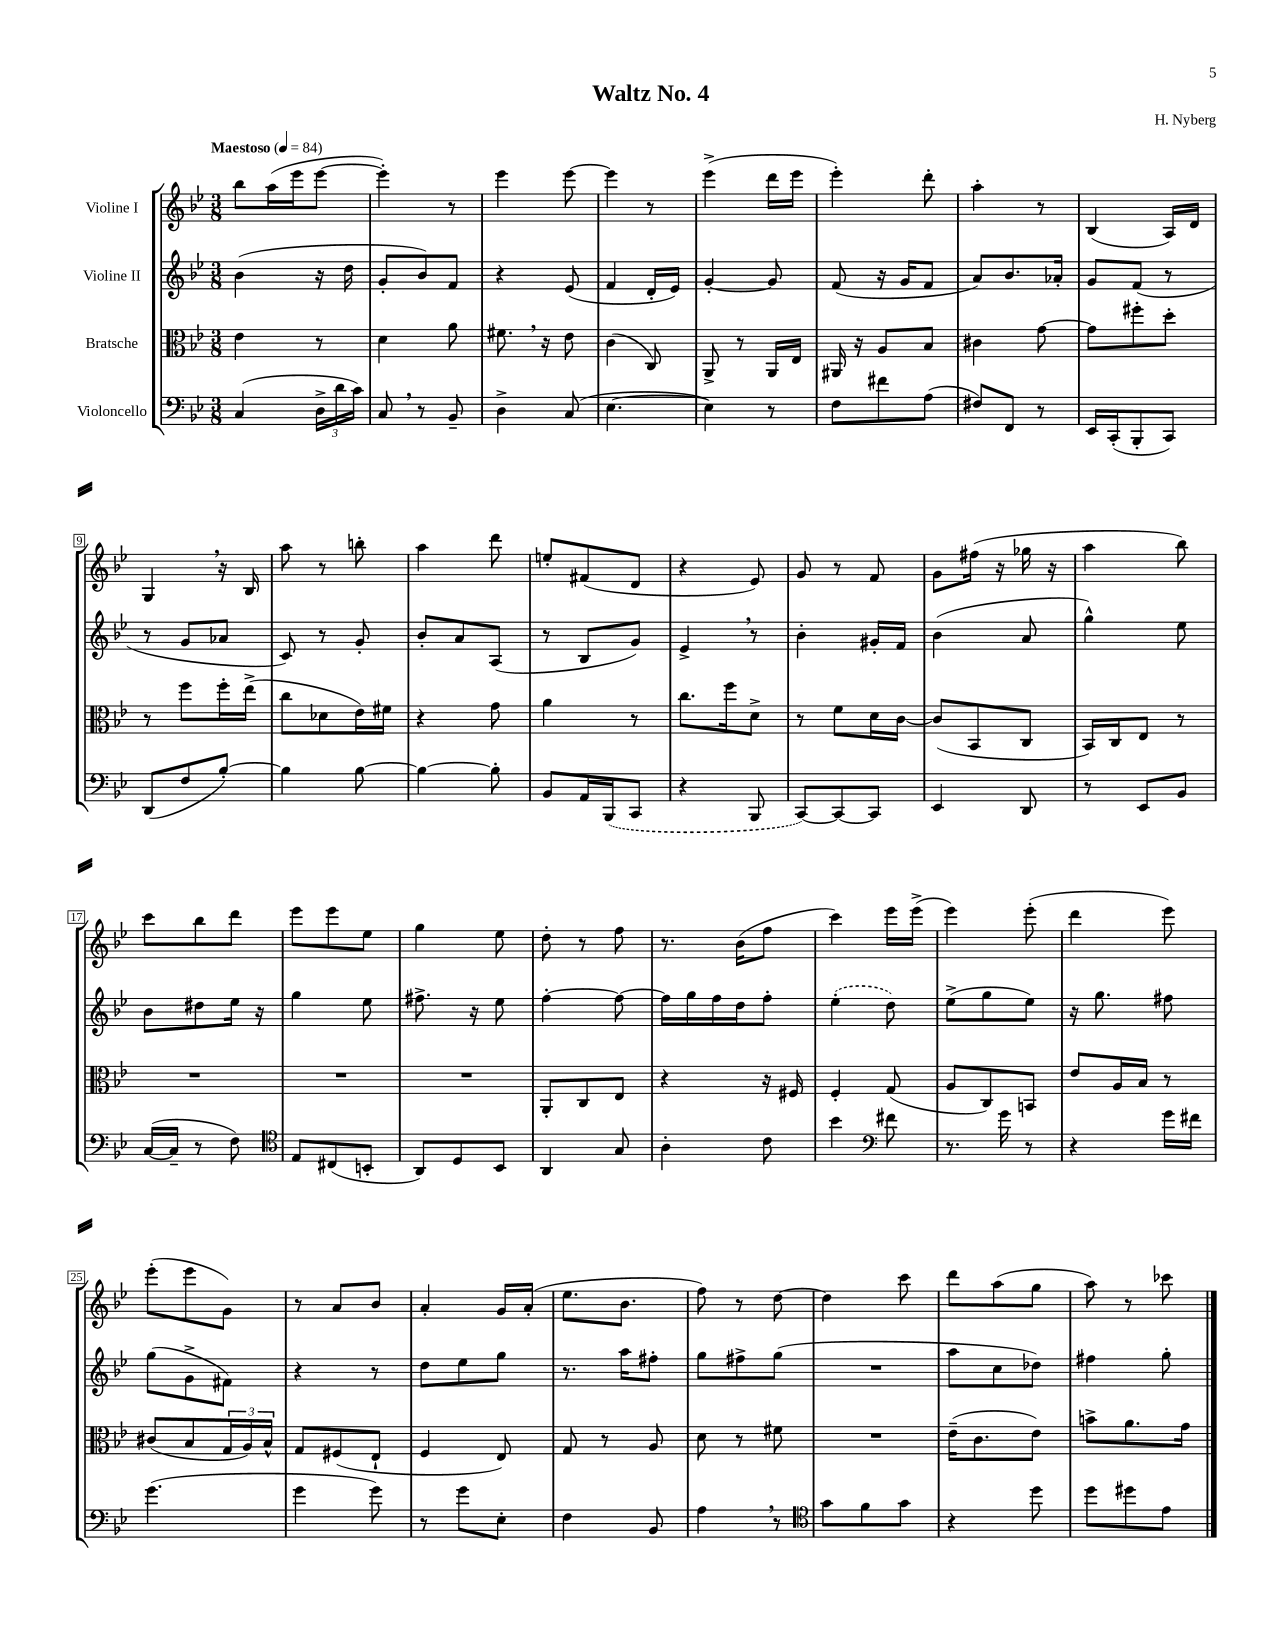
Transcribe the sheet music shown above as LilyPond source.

\header { title = "Waltz No. 4" composer = "H. Nyberg" }
<<
\new StaffGroup <<
\new Staff = "s0" \with { instrumentName = "Violine I" } {
    \clef treble \key bes \major \numericTimeSignature \time 3/8 \tempo "Maestoso" 4 = 84
    bes''8 a''16( ees'''16 ees'''8~ |
    ees'''4-.) r8 |
    ees'''4 ees'''8~ |
    ees'''4 r8 |
    ees'''4->( d'''16 ees'''16 |
    ees'''4-.) d'''8-. |
    a''4-. r8 |
    bes4( a16) d'16 |
    g4 \breathe r16 bes16 |
    a''8 r8 b''8-. |
    a''4 d'''8 |
    e''8-. fis'8( d'8 |
    r4 ees'8) |
    g'8 r8 f'8 |
    g'8 fis''16( r16 ges''16 r16 |
    a''4 bes''8) |
    c'''8 bes''8 d'''8 |
    ees'''8 ees'''8 ees''8 |
    g''4 ees''8 |
    d''8-. r8 f''8 |
    r8. bes'16( f''8 |
    c'''4) ees'''16 ees'''16->( |
    ees'''4) ees'''8-.( |
    d'''4 ees'''8) |
    ees'''8-.( ees'''8 g'8) |
    r8 a'8 bes'8 |
    a'4-. g'16 a'16-.( |
    ees''8. bes'8. |
    f''8) r8 d''8~ |
    d''4 c'''8 |
    d'''8 a''8( g''8 |
    a''8) r8 ces'''8 \bar "|." |
}
\new Staff = "s1" \with { instrumentName = "Violine II" } {
    \clef treble \key bes \major \numericTimeSignature \time 3/8
    bes'4( r16 d''16 |
    g'8-. bes'8) f'8 |
    r4 ees'8( |
    f'4 d'16-. ees'16) |
    g'4~-. g'8 |
    f'8( r16 g'16 f'8 |
    a'8) bes'8. aes'16-. |
    g'8 f'8( r8 |
    r8 g'8 aes'8 |
    c'8) r8 g'8-. |
    bes'8-. a'8 a8( |
    r8 bes8 g'8) |
    ees'4-> \breathe r8 |
    bes'4-. gis'16-. f'16 |
    bes'4( a'8 |
    g''4-^) ees''8 |
    bes'8 dis''8 ees''16 r16 |
    g''4 ees''8 |
    fis''8.-> r16 ees''8 |
    f''4~-. f''8~ |
    f''16 g''16 f''16 d''16 f''8-. |
    \once \slurDashed ees''4-.( d''8) |
    ees''8->( g''8 ees''8) |
    r16 g''8. fis''8 |
    g''8( g'8-> fis'8) |
    r4 r8 |
    d''8 ees''8 g''8 |
    r8. a''16 fis''8-. |
    g''8 fis''8-> g''8( |
    R4. |
    a''8 c''8 des''8) |
    fis''4 g''8-. \bar "|." |
}
\new Staff = "s2" \with { instrumentName = "Bratsche" } {
    \clef alto \key bes \major \numericTimeSignature \time 3/8
    ees'4 r8 |
    d'4 a'8 |
    fis'8. \breathe r16 ees'8 |
    c'4( c8) |
    a,8-> r8 a,16 ees16 |
    ais,16 r16 a8 bes8 |
    cis'4 g'8~ |
    g'8 fis''8-. d''8-. |
    r8 f''8 f''16-. ees''16->( |
    c''8 des'8 ees'16) fis'16 |
    r4 g'8 |
    a'4 r8 |
    c''8. f''16 d'8-> |
    r8 f'8 d'16 c'16~ |
    c'8( bes,8 c8 |
    bes,16) c16 ees8 r8 |
    R4. |
    R4. |
    R4. |
    a,8-. c8 ees8 |
    r4 r16 fis16 |
    f4-. g8( |
    a8 c8) b,8 |
    ees'8 a16 bes16 r8 |
    cis'8( bes8 \tuplet 3/2 { g16 a16) bes16-^ } |
    g8 fis8( ees8-! |
    f4 ees8) |
    g8 r8 a8 |
    d'8 r8 fis'8 |
    R4. |
    ees'16--( c'8. ees'8) |
    b'8-> a'8. g'16 \bar "|." |
}
\new Staff = "s3" \with { instrumentName = "Violoncello" } {
    \clef bass \key bes \major \numericTimeSignature \time 3/8
    c4( \tuplet 3/2 { d16-> d'16 c'16) } |
    c8 \breathe r8 bes,8-- |
    d4-> c8( |
    ees4.~ |
    ees4) r8 |
    f8 fis'8 a8( |
    fis8) f,8 r8 |
    ees,16 c,16-.( bes,,8-. c,8) |
    d,8( f8 bes8~-.) |
    bes4 bes8~ |
    bes4~ bes8-. |
    bes,8 a,16 \once \slurDashed bes,,16( c,8 |
    r4 bes,,8 |
    c,8~) c,8~ c,8 |
    ees,4 d,8 |
    r8 ees,8 bes,8 |
    c16~( c16-- r8 f8) |
    \clef tenor ees8 cis8( b,8-. |
    a,8) d8 bes,8 |
    a,4 g8 |
    a4-. c'8 |
    bes'4 \clef bass fis'8 |
    r8. g'16 r8 |
    r4 g'16 fis'16 |
    g'4.( |
    g'4 g'8) |
    r8 g'8 ees8-. |
    f4 bes,8 |
    a4 \breathe r8 |
    \clef tenor g'8 f'8 g'8 |
    r4 d''8 |
    d''8 dis''8 ees'8 \bar "|." |
}
>>
>>
\layout { \context { \Score \override BarNumber.stencil = #(make-stencil-boxer 0.1 0.3 ly:text-interface::print) } }
